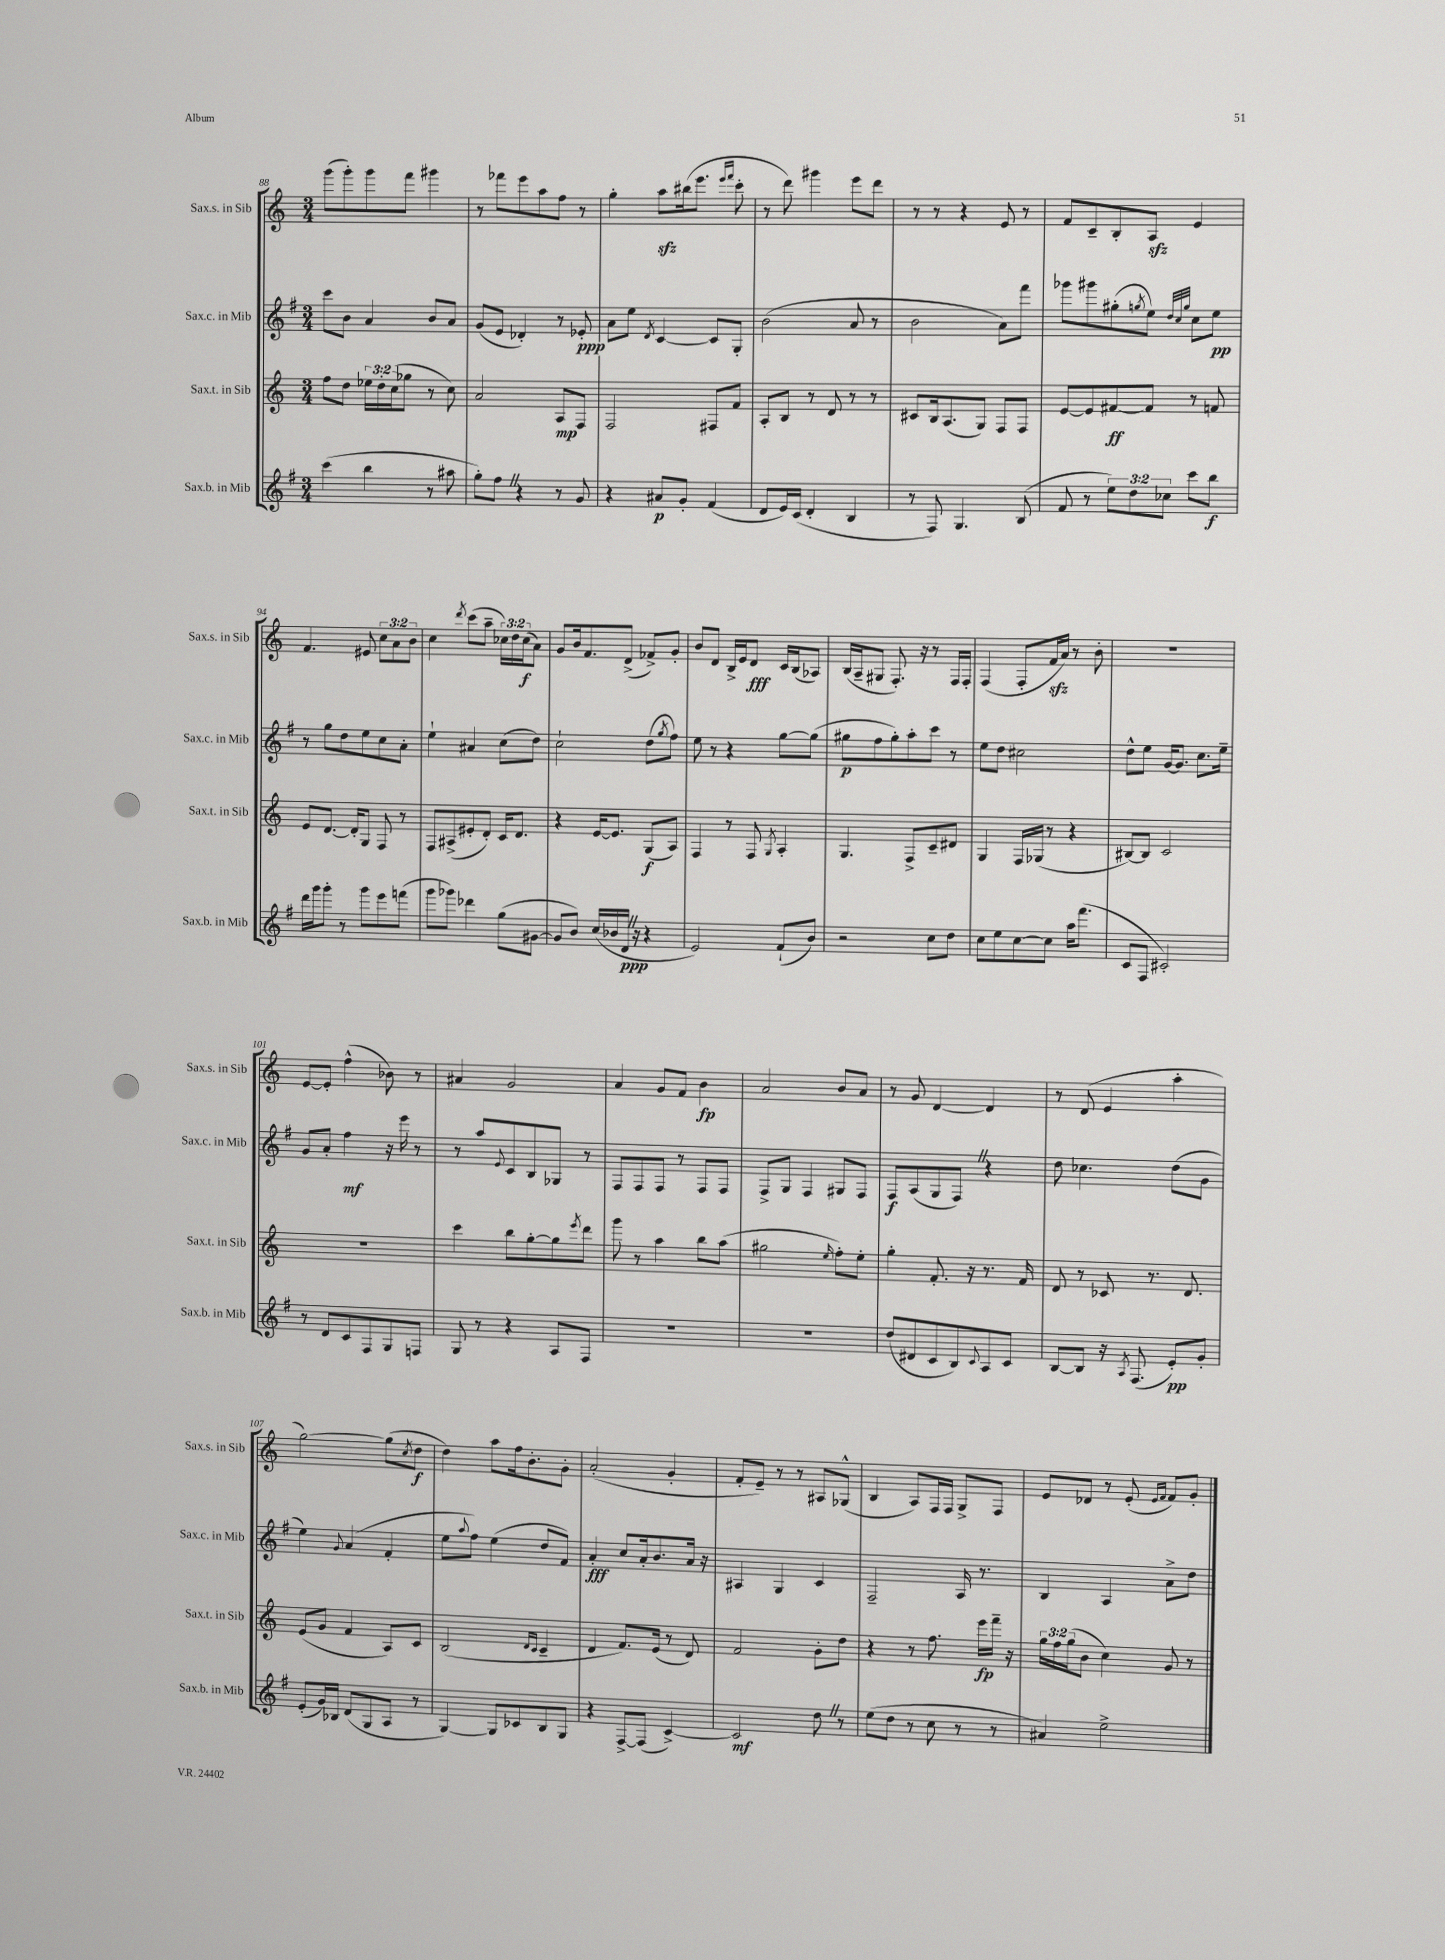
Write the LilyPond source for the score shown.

<<
\new StaffGroup <<
\new Staff = "s0" \with { instrumentName = "Sax.s. in Sib" shortInstrumentName = "Sax.s. in Sib" } {
    \clef treble \key c \major \numericTimeSignature \time 3/4 \override Staff.TupletNumber.text = #tuplet-number::calc-fraction-text
    g'''8( g'''8-.) g'''8 f'''8 gis'''4 |
    r8 fes'''8 e'''8 a''8 f''8 r8 |
    g''4-. a''8\sfz bis''16( e'''8. \grace { e'''16 f'''16 } c'''8-. |
    r8 d'''8) gis'''4 e'''8 d'''8 |
    r8 r8 r4 e'8 r8 |
    f'8 c'8-- b8-. a8\sfz e'4 |
    f'4. eis'8 \tuplet 3/2 { c''8 a'8 b'8 } |
    c''4 \acciaccatura { d'''8 } c'''8( a''8-- \tuplet 3/2 { ces''16) d''16 ces''16\f( } a'8) |
    g'8 b'16 f'8. d'8->( fes'8->) g'8-. |
    b'8 d'8 b16-> e'16 d'8\fff c'16 b16( aes8) |
    b16( a16-- gis8 f8.-.) r16 r8 f16 f16-. |
    f4( f8-. f'16\sfz a'16) r8 b'8-. |
    R2. |
    e'8~ e'8-. f''4-^( bes'8) r8 |
    ais'4 g'2 |
    a'4 g'8 f'8 b'4\fp |
    a'2 b'8 a'8 |
    r8 g'8 d'4~ d'4 |
    r8 d'8( e'4 a''4-. |
    g''2~) g''8( \acciaccatura { c''8 } d''8\f |
    d''4) a''8 f''16 b'8.-. g'8-. |
    a'2-.( g'4-. |
    f'8-. e'8--) r8 r8 ais8 ges8-^( |
    b4 a8) f16 f16 g8-> f8 |
    e'8 des'8 r8 e'8-.( \grace { e'16 f'16 } f'8) g'8-. \bar "|." |
}
\new Staff = "s1" \with { instrumentName = "Sax.c. in Mib" shortInstrumentName = "Sax.c. in Mib" } {
    \clef treble \key g \major \numericTimeSignature \time 3/4
    c'''8 b'8 a'4 b'8 a'8 |
    g'8( e'8 des'4-.) r8 ees'8-.\ppp |
    a'8 e''8 \acciaccatura { d'8 } c'4~ c'8 g8-. |
    b'2( a'8 r8 |
    b'2 a'8) fis'''8 |
    ges'''8 gis'''8 gis''8-.( \acciaccatura { g''8 } e''8) \grace { d''32 c''32 g''32 } c''8 e''8\pp |
    r8 g''8 d''8 e''8 c''8 a'8-. |
    e''4-! ais'4 c''8( d''8) |
    c''2-! d''8( \acciaccatura { g''8 } fis''8) |
    e''8 r8 r4 g''8~ g''8( |
    gis''8\p fis''8 gis''8-.) a''8-. c'''8 r8 |
    e''8 d''8 cis''2 |
    d''8-^ e''8 g'16~ g'8. c''8. e''16-- |
    g'8 a'8-. fis''4\mf r16 e'''16 r8 |
    r8 a''8 \appoggiatura { e'8 } c'8 b8 ges8 r8 |
    fis8 fis8 fis8 r8 fis8 fis8 |
    fis8-> g8 fis4 gis8 fis8 |
    fis8\f a8( g8 fis8) \once \override BreathingSign.text = \markup { \musicglyph "scripts.caesura.straight" } \breathe r4 |
    d''8 ces''4. d''8( g'8 |
    e''4) \appoggiatura { g'8 } a'4( fis'4-. |
    e''8 \appoggiatura { a''8 } fis''8) e''4( d''8 fis'8) |
    a'4-.\fff c''8 a'16-. b'8. a'16 r16 |
    ais4 g4 c'4 |
    fis2-- a16 r8. |
    b4 a4 a'8-> d''8 \bar "|." |
}
\new Staff = "s2" \with { instrumentName = "Sax.t. in Sib" shortInstrumentName = "Sax.t. in Sib" } {
    \clef treble \key c \major \numericTimeSignature \time 3/4 \override Staff.TupletNumber.text = #tuplet-number::calc-fraction-text
    f''8 d''8 \tuplet 3/2 { ees''16 d''16-. c''16( } ges''8 r8 c''8) |
    a'2 a8\mp f8 |
    f2 fis8 f'8 |
    a8-. b8 r8 d'8 r8 r8 |
    cis'8 b16 a8.( g8) f8 f8 |
    e'8~ e'8 fis'8~\ff fis'8 r8 f'8 |
    e'8 d'8.~ d'16-. g8 f8 r8 |
    f8 ais8->( eis'8-. d'8-.) c'16 d'8. |
    r4 e'16~ e'8. g8\f( a8) |
    f4 r8 f8 \acciaccatura { g8 } a4-. |
    g4. f8-> c'8-- dis'8 |
    g4 f16 ges16( r8 r4 |
    bis8~) bis8 c'2 |
    R2. |
    c'''4 b''8 g''8~-. g''8 \acciaccatura { e'''8 } d'''8 |
    g'''8 r8 a''4 b''8 a''8( |
    gis''2 \grace { e''16 } f''8-.) e''8-. |
    g''4-. f'8.-. r16 r8. f'16 |
    d'8 r8 ces'8 r8. d'8. |
    e'8( g'8 f'4 a8) c'8 |
    b2( \grace { d'16 c'16 } c'4-- |
    d'4 f'8.) e'16( r8 d'8) |
    f'2 g'8-. d''8 |
    r4 r8 f''8. e'''16\fp f'''16-- r16 |
    \tuplet 3/2 { g''16 f''16 g''16( } b'8 c''4) g'8 r8 \bar "|." |
}
\new Staff = "s3" \with { instrumentName = "Sax.b. in Mib" shortInstrumentName = "Sax.b. in Mib" } {
    \clef treble \key g \major \numericTimeSignature \time 3/4 \override Staff.TupletNumber.text = #tuplet-number::calc-fraction-text
    c'''4( b''4 r8 ais''8 |
    g''8-.) fis''8 \once \override BreathingSign.text = \markup { \musicglyph "scripts.caesura.straight" } \breathe r4 r8 g'8 |
    r4 ais'8\p g'8-. fis'4( |
    d'8 e'16) c'16( d'4-. b4 |
    r8 fis8) g4. b8( |
    fis'8 r8 \tuplet 3/2 { e''8) d''8 ces''8 } c'''8 b''8\f |
    d'''16 g'''16 g'''8-. r8 g'''8 e'''8 f'''8( |
    g'''8 ges'''8) des'''4 g''8( gis'8~ |
    gis'8 b'8) c''16( bes'16 d'16\ppp \once \override BreathingSign.text = \markup { \musicglyph "scripts.caesura.straight" } \breathe r16 r4 |
    e'2) fis'8-!( b'8) |
    r2 c''8 d''8 |
    c''8 e''8 c''8~ c''8 a''16 fis'''8.( |
    c'8 fis8 cis'2-.) |
    r8 d'8 c'8 fis8 g8 f8 |
    g8 r8 r4 a8 fis8 |
    R2. |
    R2. |
    d''8( dis'8 c'8 b8) \appoggiatura { c'8 } a8 c'8 |
    b8~ b8 r16 \acciaccatura { a8 } fis8.( e'8-.\pp) g'8-. |
    e'8-.( g'16) bes16 d'8( g8 a8 r8 |
    g4~) g8 ces'8 b8 g8 |
    r4 fis8~-> fis8( c'4~->) |
    c'2\mf d''8 \once \override BreathingSign.text = \markup { \musicglyph "scripts.caesura.straight" } \breathe r8 |
    e''8( d''8 r8 c''8 r8 r8 |
    ais'4) e''2-> \bar "|." |
}
>>
>>
\layout { \context { \Score currentBarNumber = #88 } }
